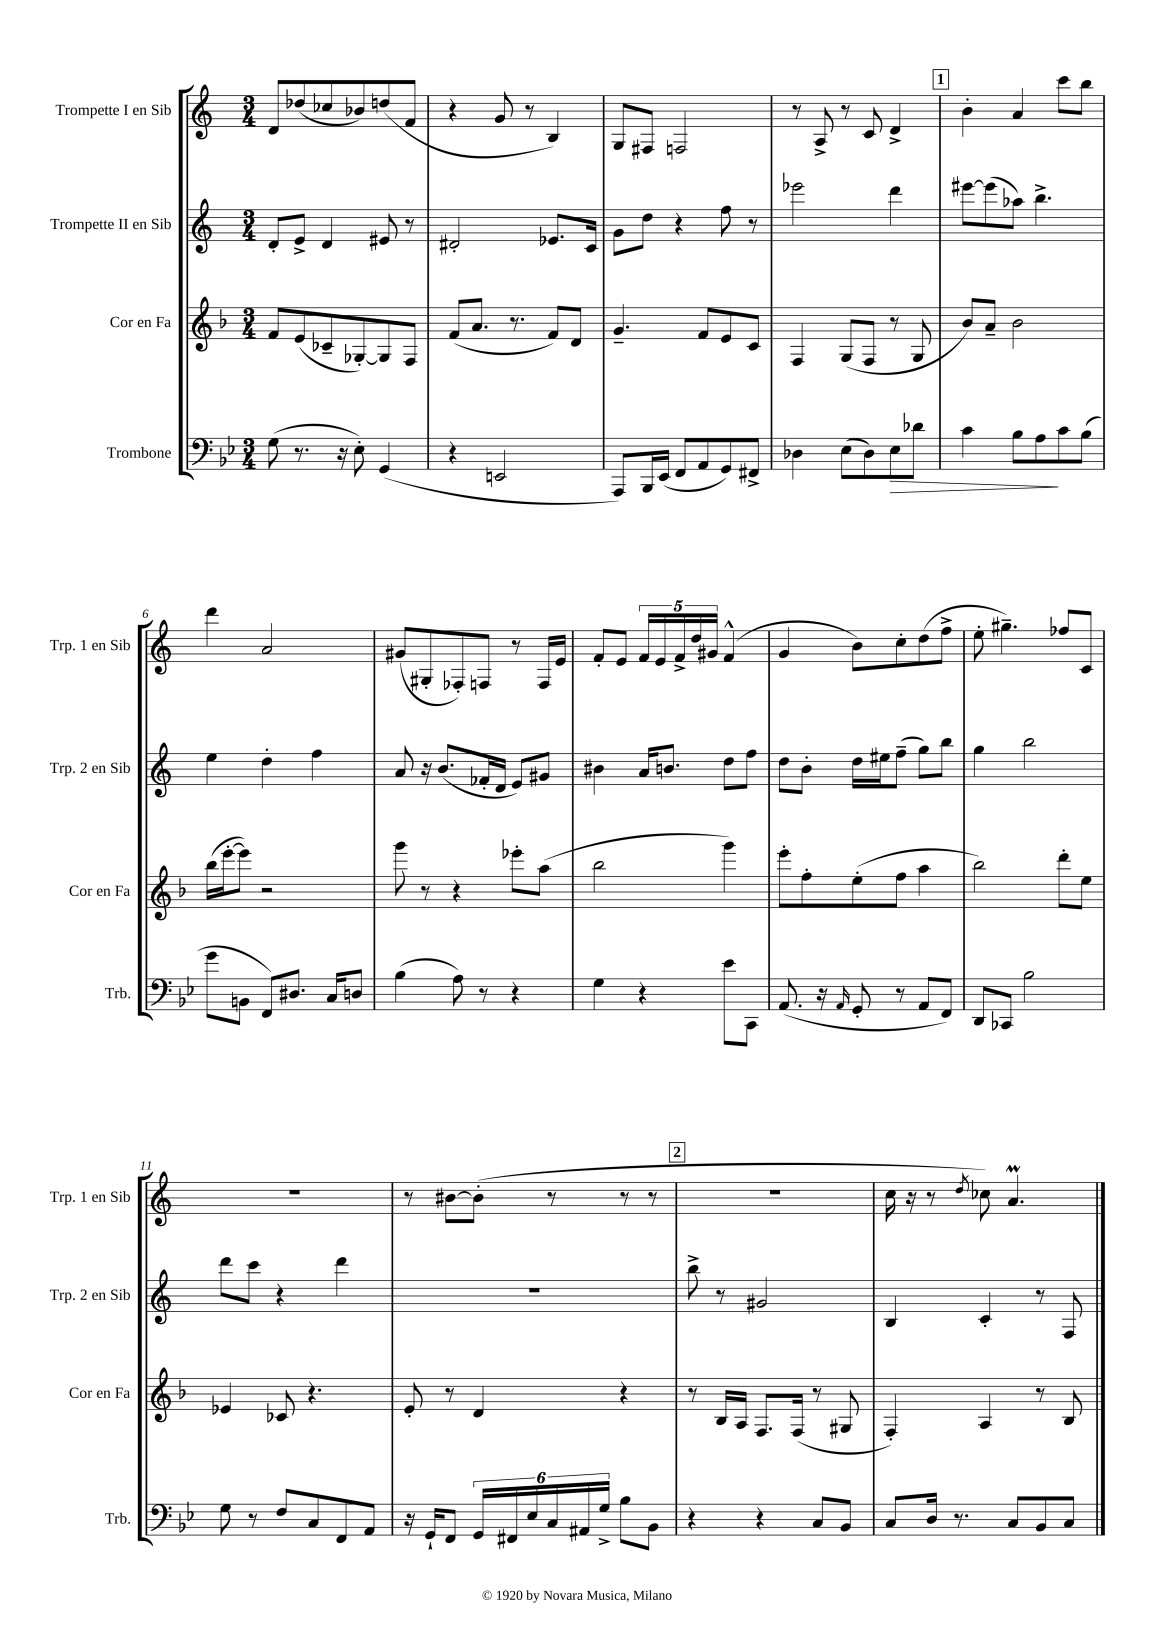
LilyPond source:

<<
\new StaffGroup <<
\new Staff = "s0" \with { instrumentName = "Trompette I en Sib" shortInstrumentName = "Trp. 1 en Sib" } {
    \clef treble \key c \major \numericTimeSignature \time 3/4
    d'8 des''8( ces''8 bes'8) d''8( f'8 |
    r4 g'8 r8 b4) |
    g8 fis8 f2 |
    r8 a8-> r8 c'8 d'4-> |
    \mark \markup { \box "1" } b'4-. a'4 c'''8 b''8 |
    d'''4 a'2 |
    gis'8( gis8-. fes8-.) f8 r8 f16 e'16 |
    f'8-. e'8 \tuplet 5/4 { f'16 e'16 f'16-> d''16 gis'16 } f'4-^( |
    g'4 b'8) c''8-. d''8( f''8-> |
    e''8-. gis''4.--) fes''8 c'8 |
    R2. |
    r8 bis'8~ bis'8-.( r8 r8 r8 |
    \mark \markup { \box "2" } R2. |
    c''16 r16 r8 \acciaccatura { d''8 } ces''8) a'4.\prall \bar "|." |
}
\new Staff = "s1" \with { instrumentName = "Trompette II en Sib" shortInstrumentName = "Trp. 2 en Sib" } {
    \clef treble \key c \major \numericTimeSignature \time 3/4
    d'8-. e'8-> d'4 eis'8 r8 |
    dis'2-. ees'8. c'16 |
    g'8 d''8 r4 f''8 r8 |
    ees'''2 d'''4 |
    \mark \markup { \box "1" } eis'''8~ eis'''8( aes''8) b''4.-> |
    e''4 d''4-. f''4 |
    a'8 r16 b'8.( fes'16-. d'16 e'8) gis'8 |
    bis'4 a'16 b'8. d''8 f''8 |
    d''8 b'8-. d''16 eis''16 f''8--( g''8) b''8 |
    g''4 b''2 |
    d'''8 c'''8 r4 d'''4 |
    R2. |
    \mark \markup { \box "2" } b''8-> r8 gis'2 |
    b4 c'4-. r8 f8 \bar "|." |
}
\new Staff = "s2" \with { instrumentName = "Cor en Fa" shortInstrumentName = "Cor en Fa" } {
    \clef treble \key f \major \numericTimeSignature \time 3/4
    f'8 e'8( ces'8-- ges8~-.) ges8 f8 |
    f'8( a'8. r8. f'8) d'8 |
    g'4.-- f'8 e'8 c'8 |
    f4 g8( f8 r8 g8 |
    \mark \markup { \box "1" } bes'8) a'8-- bes'2 |
    bes''16( e'''16~-. e'''8) r2 |
    g'''8 r8 r4 ees'''8-. a''8( |
    bes''2 g'''4) |
    e'''8-. f''8-. e''8-.( f''8 a''4 |
    bes''2) d'''8-. e''8 |
    ees'4 ces'8 r4. |
    e'8-. r8 d'4 r4 |
    \mark \markup { \box "2" } r8 bes16 a16 f8. f16( r8 gis8 |
    f4-.) a4 r8 bes8 \bar "|." |
}
\new Staff = "s3" \with { instrumentName = "Trombone" shortInstrumentName = "Trb." } {
    \clef bass \key bes \major \numericTimeSignature \time 3/4
    g8( r8. r16 ees8-.) g,4( |
    r4 e,2 |
    a,,8) bes,,16 ees,16( f,8 a,8 g,8) fis,8-> |
    des4 ees8( des8) ees8\> des'8 |
    \mark \markup { \box "1" } c'4 bes8 a8\! c'8 bes8( |
    g'8 b,8 f,8) dis8. c16 d8 |
    bes4( a8) r8 r4 |
    g4 r4 ees'8 c,8 |
    a,8.( r16 \grace { a,16 } g,8-. r8 a,8 f,8) |
    d,8 ces,8 bes2 |
    g8 r8 f8 c8 f,8 a,8 |
    r16 g,16-! f,8 \tuplet 6/4 { g,16 fis,16 ees16 c16 ais,16 g16-> } bes8 bes,8 |
    \mark \markup { \box "2" } r4 r4 c8 bes,8 |
    c8 d16 r8. c8 bes,8 c8 \bar "|." |
}
>>
>>
